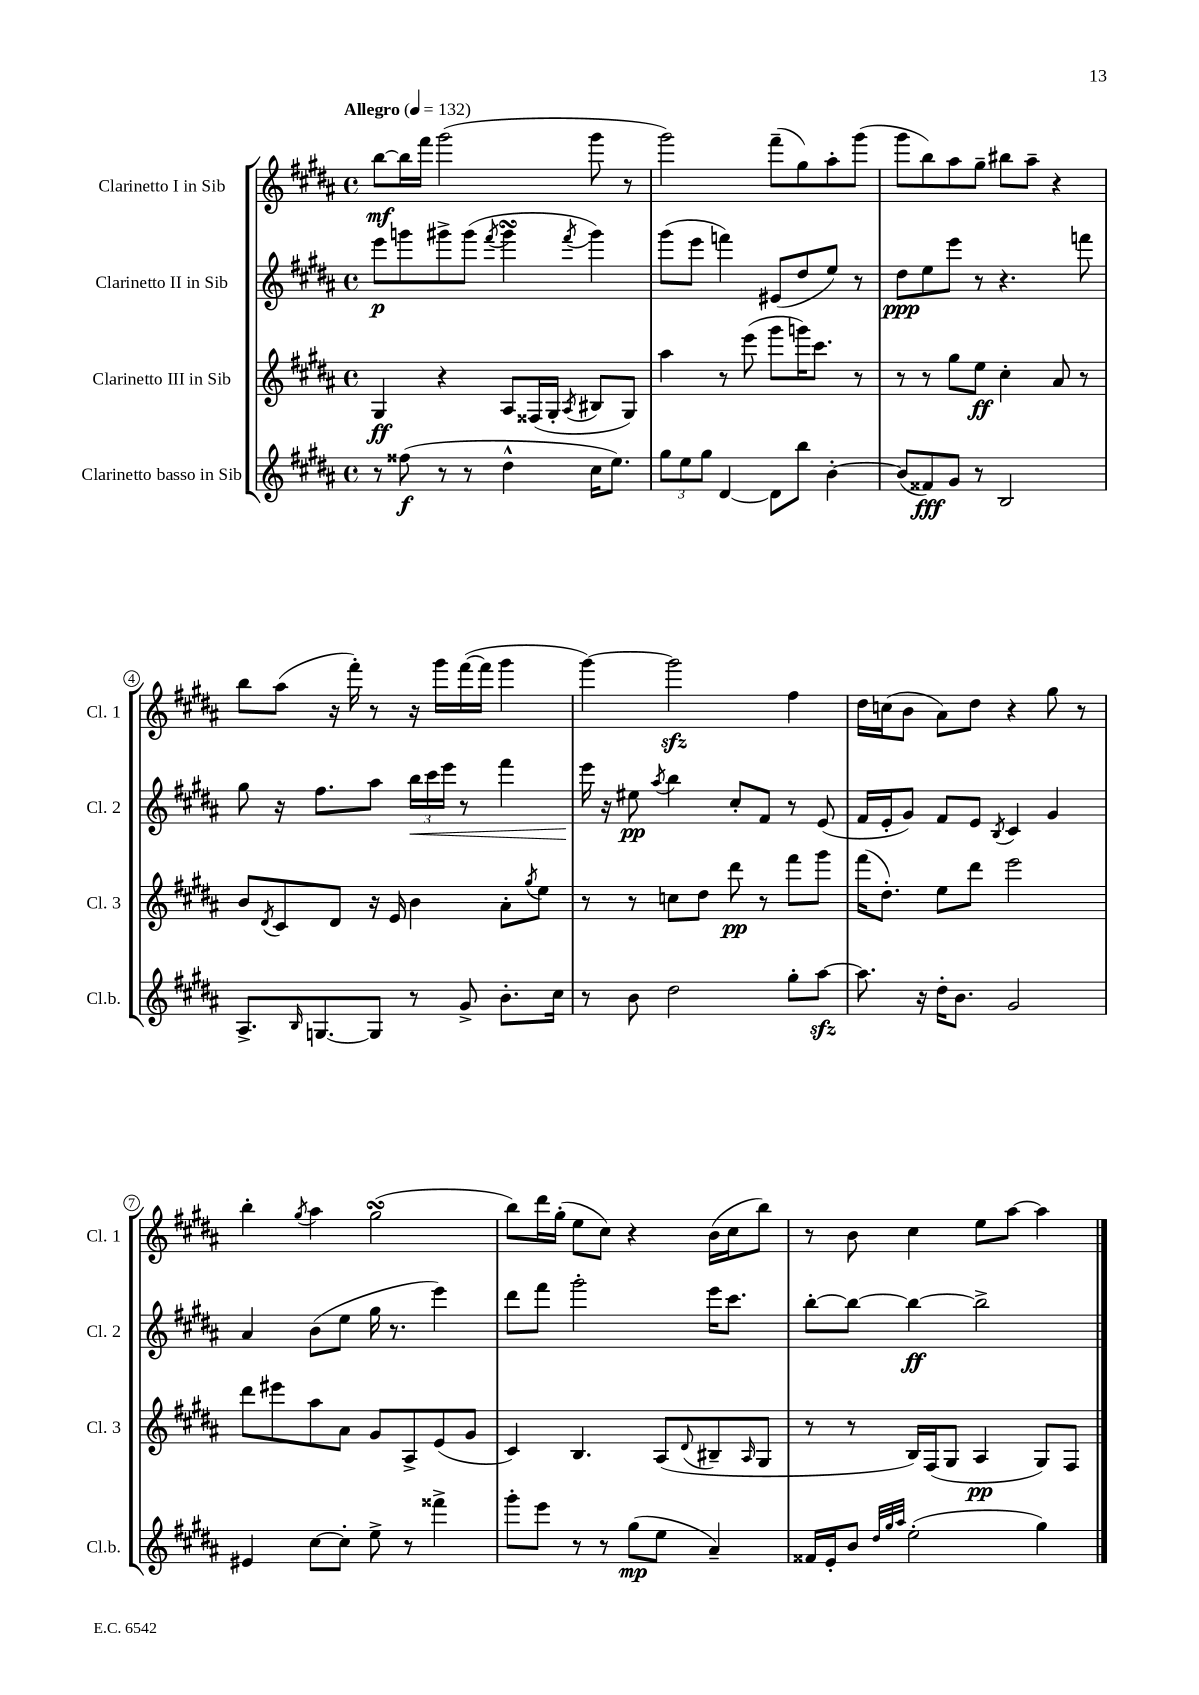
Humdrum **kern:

**kern	**kern	**kern	**kern
*staff4	*staff3	*staff2	*staff1
*clefG2	*clefG2	*clefG2	*clefG2
*k[f#c#g#d#a#]	*k[f#c#g#d#a#]	*k[f#c#g#d#a#]	*k[f#c#g#d#a#]
*M4/4	*M4/4	*M4/4	*M4/4
*met(c)	*met(c)	*met(c)	*met(c)
*MM132	*MM132	*MM132	*MM132
8r	4G#	8eee	[8bb
(8ff##	.	8ggg	16bb]
.	.	.	16fff#
8r	4r	8ggg#^	(2ggg#
8r	.	(8ggg#	.
.	.	8qfff#	.
4dd#^^	8A#	4ggg#	.
.	(16F##	.	.
.	16G#'	.	.
.	8qA#	8qfff#	.
16cc#	8B#	4ggg#)	8ggg#
8.ee)	.	.	.
.	8G#)	.	8r
=	=	=	=
12gg#	4aa#	(8ggg#	2ggg#)
12ee	.	.	.
.	.	8eee	.
12gg#	.	.	.
[4d#	8r	4fff)	.
.	(8eee	.	.
8d#]	8ggg#	(8e#	(8fff#~
8bb	16ggg)	8dd#	8gg#)
.	8.ccc#	.	.
[4b'	.	8ee)	8aa#'
.	8r	8r	(8ggg#
=	=	=	=
(8b]	8r	8dd#	8ggg#
8f##)	8r	8ee	8bb)
8g#	8gg#	8eee	8aa#
8r	8ee	8r	8gg#~
2B	4cc#'	4.r	8bb#
.	.	.	8aa#~
.	8a#	.	4r
.	8r	8fff	.
=	=	=	=
8.A#^	8b	8gg#	8bb
.	8qd#	.	.
.	8c#	16r	(8aa#
16qqB	.	.	.
[8.G	.	8.ff#	.
.	8d#	.	16r
.	.	.	16fff#')
8G]	16r	8aa#	8r
.	16e	.	.
8r	4b	24bb	16r
.	.	24ccc#	.
.	.	.	16ggg#
.	.	24eee	.
8g#^	.	8r	([16fff#
.	.	.	16fff#]
8.b'	8a#'	4fff#	4ggg#
.	8qgg#	.	.
.	8ee	.	.
16cc#	.	.	.
=	=	=	=
8r	8r	16eee	[4ggg#)
.	.	16r	.
8b	8r	8ee#	.
.	.	8qaa#	.
2dd#	8cc	4bb	2ggg#]
.	8dd#	.	.
.	8ddd#	8cc#'	.
.	8r	8f#	.
8gg#'	8fff#	8r	4ff#
[8aa#	8ggg#	(8e	.
=	=	=	=
8.aa#]	(16fff#	16f#	16dd#
.	8.dd#')	16e'	(16cc
.	.	8g#)	8b
16r	.	.	.
16dd#'	8ee	8f#	8a#)
8.b	.	.	.
.	8ddd#	8e	8dd#
.	.	8qB	.
2g#	2eee	4c#	4r
.	.	4g#	8gg#
.	.	.	8r
=	=	=	=
4e#	8ddd#	4a#	4bb'
.	8eee#	.	.
.	.	.	8qgg#
[8cc#	8aa#	(8b	4aa#
8cc#']	8a#	8ee	.
8ee^	8g#	16gg#	(2gg#
.	.	8.r	.
8r	8A#^	.	.
4fff##^	(8e	4eee)	.
.	8g#	.	.
=	=	=	=
8ggg#'	4c#)	8ddd#	8bb)
8eee	.	8fff#	16ddd#
.	.	.	(16gg#'
8r	4.B	2ggg#'	8ee
8r	.	.	8cc#)
(8gg#	.	.	4r
8ee	(8A#	.	.
.	8qqd#	.	.
4a#~)	8B#~	16eee	(16b
.	.	8.ccc#	16cc#
.	16qqA#	.	.
.	8G#	.	8bb)
=	=	=	=
16f##	8r	[8bb'	8r
16e'	.	.	.
8b	8r	8bb_	8b
32qqdd#	.	.	.
32qqgg#	.	.	.
32qqaa#	.	.	.
(2ee'	16B)	4bb_	4cc#
.	(16F#	.	.
.	8G#	.	.
.	4A#	2bb^]	8ee
.	.	.	[8aa#
4gg#)	8G#)	.	4aa#]
.	8F#	.	.
==	==	==	==
*-	*-	*-	*-
